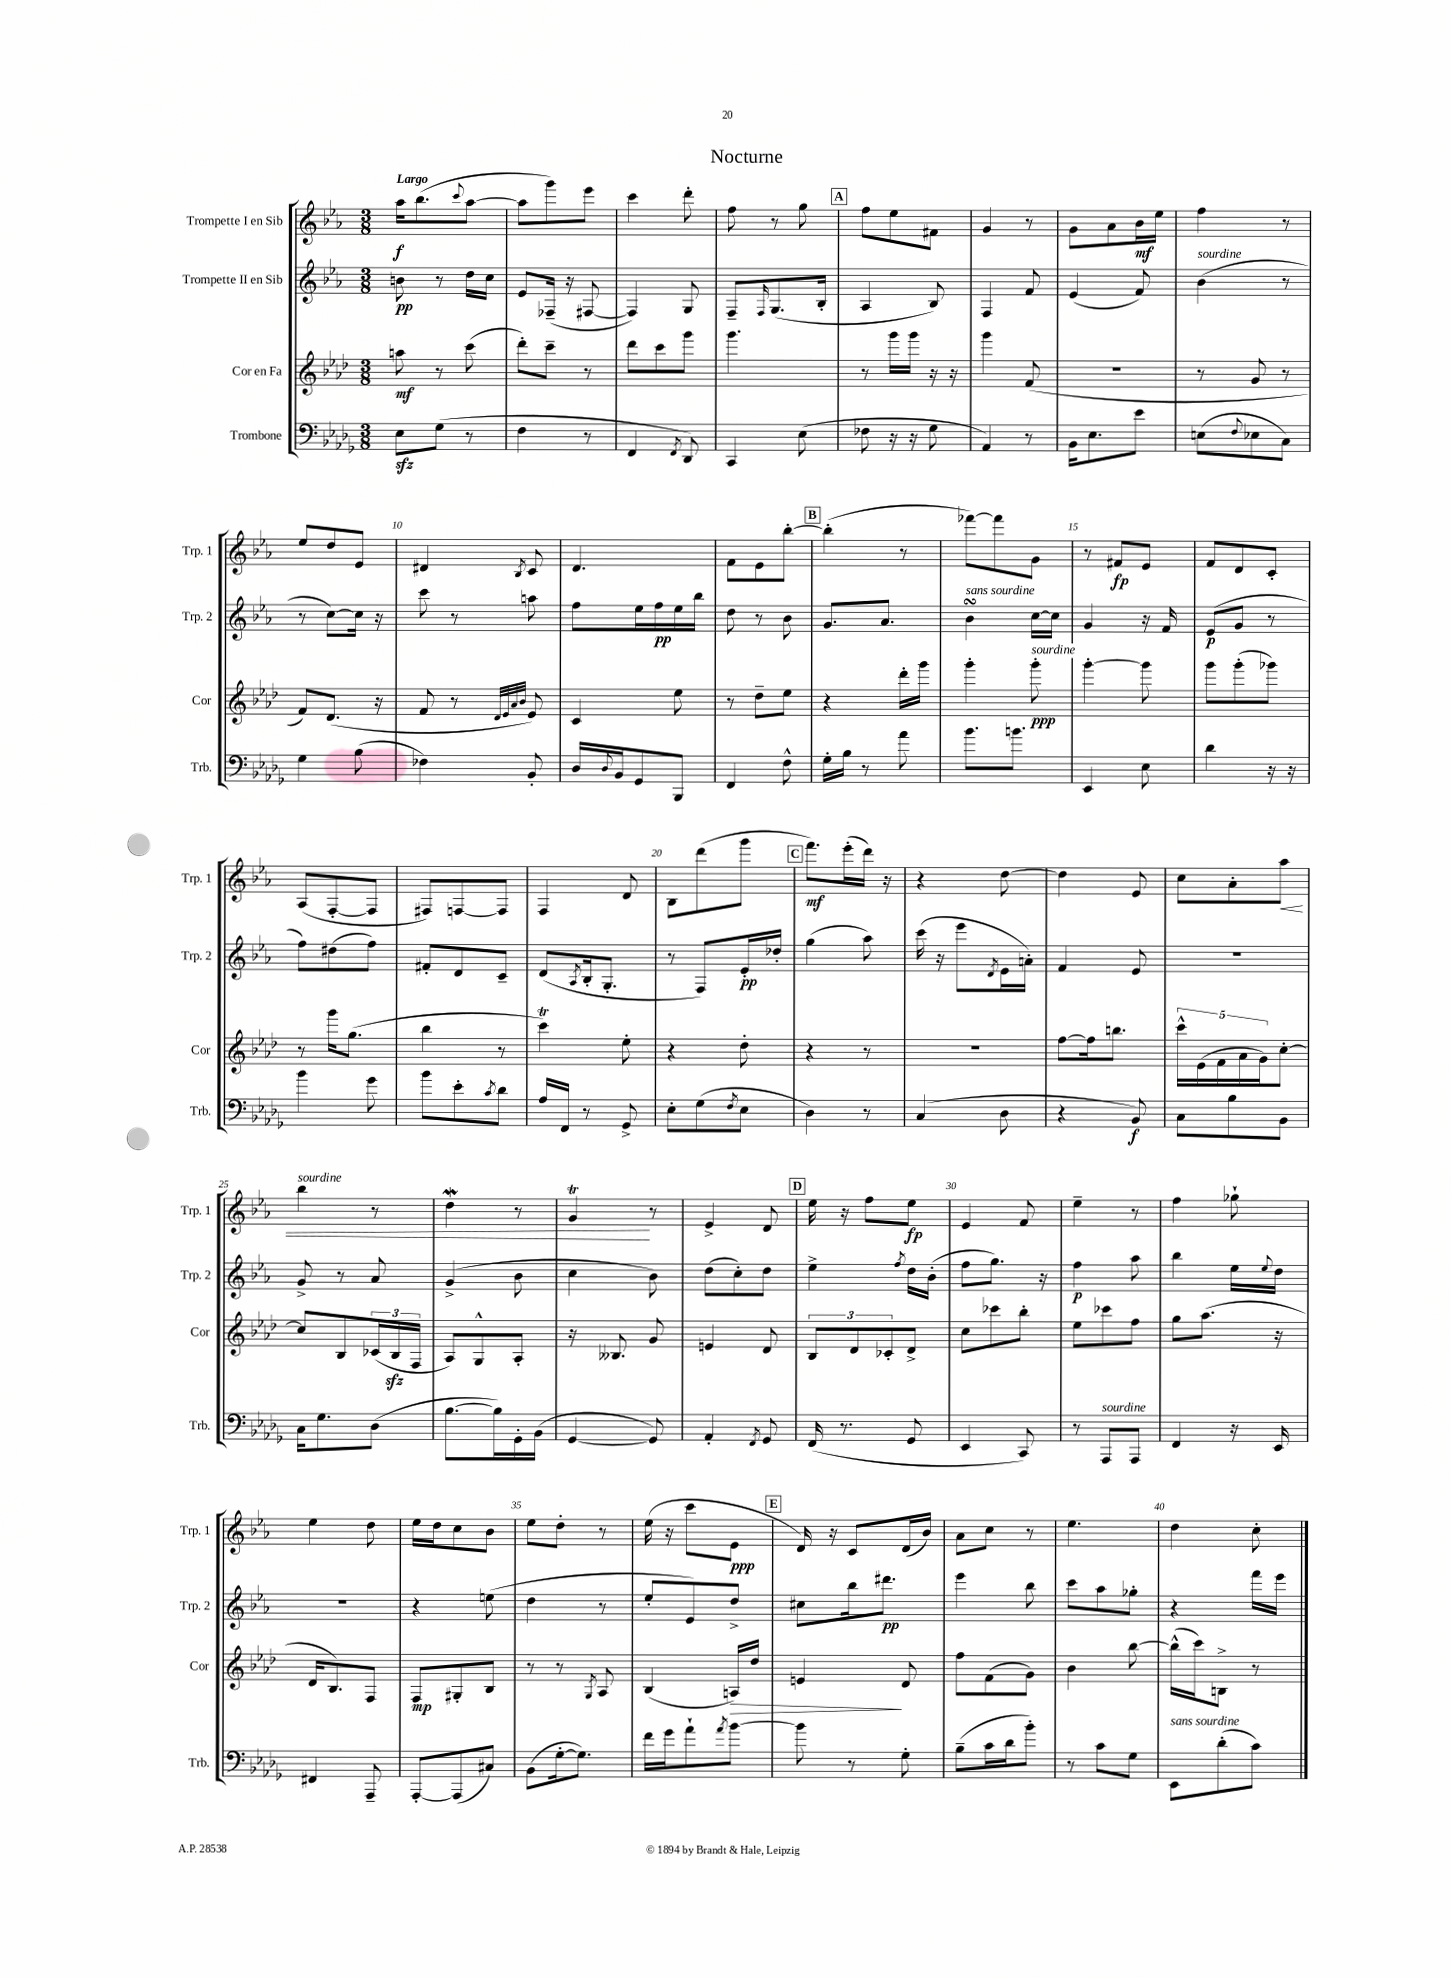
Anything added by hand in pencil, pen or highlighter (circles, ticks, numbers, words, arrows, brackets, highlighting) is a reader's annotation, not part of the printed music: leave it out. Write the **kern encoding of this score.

**kern	**dynam	**kern	**dynam	**kern	**dynam	**kern	**dynam
*part4	*part4	*part3	*part3	*part2	*part2	*part1	*part1
*staff4	*staff4	*staff3	*staff3	*staff2	*staff2	*staff1	*staff1
*I"Trombone	*	*I"Cor en Fa	*	*I"Trompette II en Sib	*	*I"Trompette I en Sib	*
*I'Trb.	*	*I'Cor	*	*I'Trp. 2	*	*I'Trp. 1	*
*clefF4	*	*clefG2	*	*clefG2	*	*clefG2	*
*k[b-e-a-d-g-]	*	*k[b-e-a-d-]	*	*k[b-e-a-]	*	*k[b-e-a-]	*
*M3/8	*	*M3/8	*	*M3/8	*	*M3/8	*
=1	=1	=1	=1	=1	=1	=1	=1
!	!	!	!	!	!	!LO:TX:a:B:t=Largo	!
8E-zz\L	.	8aan\	mf	8bn\	pp	16aa-\KL	f
.	.	.	.	.	.	(8.bb-\	.
(8G-\J	.	8r	.	8r	.	.	.
.	.	.	.	.	.	8qqccc/	.
8r	.	(8ccc\	.	16dd\LL	.	[8aa-\J	.
.	.	.	.	16cc\JJ	.	.	.
=2	=2	=2	=2	=2	=2	=2	=2
4F\	.	8ddd-'\L)	.	8e-/L	.	8aa-\L]	.
.	.	8ccc~\J	.	(16F-X~/Jk	.	8ggg\)	.
.	.	.	.	16r	.	.	.
8r	.	8r	.	[8F#X/	.	8eee-\J	.
=3	=3	=3	=3	=3	=3	=3	=3
4FF/	.	8ddd-\L	.	4F#/])	.	4ccc\	.
.	.	8ccc\	.	.	.	.	.
8qFF/	.	.	.	.	.	.	.
8DD-/)	.	8ggg\J	.	8G/	.	8ddd'\	.
=4	=4	=4	=4	=4	=4	=4	=4
4CC/	.	4.ggg\	.	8F~/L	.	8ff\	.
.	.	.	.	16qqF/	.	.	.
.	.	.	.	(8.G/	.	8r	.
(8E-\	.	.	.	.	.	8gg\	.
.	.	.	.	16B-'/Jk	.	.	.
!!LO:REH:place=s1:t=A
=5	=5	=5	=5	=5	=5	=5	=5
8F-X\	.	8r	.	4A-/	.	8ff\L	.
16r	.	16ggg\LL	.	.	.	8ee-\	.
16r	.	16ggg\JJ	.	.	.	.	.
8G-\	.	16r	.	8B-/)	.	8f#X\J	.
.	.	16r	.	.	.	.	.
=6	=6	=6	=6	=6	=6	=6	=6
4AA-/)	.	4ggg\	.	4F/	.	4g/	.
8r	.	(8f/	.	8f/	.	8r	.
=7	=7	=7	=7	=7	=7	=7	=7
16BB-\KL	.	4.r	.	(4e-/	.	8g\L	.
8.E-\	.	.	.	.	.	.	.
.	.	.	.	.	.	8a-\	.
8e-\J	.	.	.	8f/)	.	16b-\L	mf
.	.	.	.	.	.	16ee-\JJ	.
=8	=8	=8	=8	=8	=8	=8	=8
!	!	!	!	!LO:TX:a:i:t=sourdine	!	!	!
(8En\L	.	8r	.	(4b-\	.	4ff\	.
8qqF/	.	.	.	.	.	.	.
8E-X\	.	8g/	.	.	.	.	.
8C\J)	.	8r	.	8r	.	8r	.
!!LO:LB:g=z
=9	=9	=9	=9	=9	=9	=9	=9
4G-\	.	8f/L)	.	8r	.	8ee-/L	.
.	.	(8.d-/J	.	[8cc\L)	.	8dd/	.
(8B-\	.	.	.	16cc\Jk]	.	8e-/J	.
.	.	16r	.	16r	.	.	.
=10	=10	=10	=10	=10	=10	=10	=10
4F-X\)	.	8f/	.	8ccc\	.	4d#X/	.
.	.	8r	.	8r	.	.	.
.	.	32qqd-/LLL	.	.	.	.	.
.	.	32qqe-/	.	.	.	.	.
.	.	32qqa-/	.	.	.	.	.
.	.	32qqb-/JJJ	.	.	.	8qB-/	.
8BB-'/	.	8e-/)	.	8aan\	.	8c/	.
=11	=11	=11	=11	=11	=11	=11	=11
16D-/LL	.	4c/	.	8ff\L	.	4.d/	.
8qqD-/	.	.	.	.	.	.	.
16BB-/J	.	.	.	.	.	.	.
8GG-/	.	.	.	16ee-\L	.	.	.
.	.	.	.	16ff\	pp	.	.
8BBB-/J	.	8ee-\	.	16ee-\	.	.	.
.	.	.	.	16bb-\JJ	.	.	.
=12	=12	=12	=12	=12	=12	=12	=12
4FF/	.	8r	.	8dd\	.	8f\L	.
.	.	8dd-~\L	.	8r	.	8e-\	.
8F^^\	.	8ee-\J	.	8b-\	.	[8bb-'\J	.
!!LO:REH:place=s1:t=B
=13	=13	=13	=13	=13	=13	=13	=13
16G-'\LL	.	4r	.	8.g/L	.	(4bb-'\]	.
16B-\JJ	.	.	.	.	.	.	.
8r	.	.	.	.	.	.	.
.	.	.	.	8.a-/J	.	.	.
8a-\	.	16ddd-'\LL	.	.	.	8r	.
.	.	16ggg\JJ	.	.	.	.	.
=14	=14	=14	=14	=14	=14	=14	=14
!	!	!	!	!LO:TX:a:i:t=sans sourdine	!	!	!
8.b-\L	.	4ggg'\	.	4b-sSSS\	.	[8fff-X\L)	.
.	.	.	.	.	.	8fff-\]	.
8.bn\J	.	.	.	.	.	.	.
!	!	!LO:TX:a:i:t=sourdine	!	!	!	!	!
.	.	8ggg'\	ppp	[16cc\LL	.	8g\J	.
.	.	.	.	16cc\JJ]	.	.	.
=15	=15	=15	=15	=15	=15	=15	=15
4EE-/	.	[4ggg'\	.	4g/	.	8r	.
.	.	.	.	.	.	8f#X/L	fp
8E-\	.	8ggg\]	.	16r	.	8e-/J	.
.	.	.	.	16f/	.	.	.
=16	=16	=16	=16	=16	=16	=16	=16
4d-\	.	8ggg\L	.	(8e-/L	p	8f/L	.
.	.	(8ggg'\	.	8g/J	.	8d/	.
16r	.	8ggg-X\J)	.	8r	.	8c'/J	.
16r	.	.	.	.	.	.	.
!!LO:LB:g=z
=17	=17	=17	=17	=17	=17	=17	=17
4b-\	.	8r	.	8ff\L)	.	(8A-/L	.
.	.	16ggg\KL	.	(8dd#X\	.	[8F'/	.
.	.	(8.gg\J	.	.	.	.	.
8g-\	.	.	.	8ff\J)	.	8F/J]	.
=18	=18	=18	=18	=18	=18	=18	=18
8b-\L	.	4bb-\	.	8f#X'/L	.	8F#X/L)	.
8e-'\	.	.	.	8d/	.	[8Fn/	.
8qc/	.	.	.	.	.	.	.
8d-\J	.	8r	.	8c~/J	.	8F/J]	.
=19	=19	=19	=19	=19	=19	=19	=19
16A-/LL	.	4ccct\)	.	(8d/L	.	4F/	.
16FF/JJ	.	.	.	.	.	.	.
.	.	.	.	8qA-/	.	.	.
8r	.	.	.	16B-'/k	.	.	.
.	.	.	.	8.G'/J	.	.	.
8GG-^/	.	8ee-'\	.	.	.	8d/	.
=20	=20	=20	=20	=20	=20	=20	=20
8E-'\L	.	4r	.	8r	.	8B-\L	.
(8G-\	.	.	.	8F/L)	.	(8ddd\	.
8qF/	.	.	.	.	.	.	.
8E-\J	.	8dd-'\	.	16e-'/L	pp	8ggg\J	.
.	.	.	.	16dd-X'/JJ	.	.	.
!!LO:REH:place=s1:t=C
=21	=21	=21	=21	=21	=21	=21	=21
4D-\)	.	4r	.	(4gg\	.	8.fff\L)	mf
.	.	.	.	.	.	(16eee-'\L	.
8r	.	8r	.	8aa-\)	.	16ddd\JJ)	.
.	.	.	.	.	.	16r	.
=22	=22	=22	=22	=22	=22	=22	=22
(4C/	.	4.r	.	(16ccc\	.	4r	.
.	.	.	.	16r	.	.	.
.	.	.	.	8eee-\L	.	.	.
.	.	.	.	8qd/	.	.	.
8D-\	.	.	.	16e-\L	.	[8dd\	.
.	.	.	.	16an'\JJ)	.	.	.
=23	=23	=23	=23	=23	=23	=23	=23
4r	.	[8ff\L	.	4f/	.	4dd\]	.
.	.	16ff\k]	.	.	.	.	.
.	.	8.bbn\J	.	.	.	.	.
8BB-/)	f	.	.	8e-/	.	8e-/	.
=24	=24	=24	=24	=24	=24	=24	=24
8C\L	.	20ccc^^\LL	.	4.r	.	8cc\L	.
.	.	(20e-\	.	.	.	.	.
.	.	20f\	.	.	.	.	.
8B-\	.	.	.	.	.	8a-'\	.
.	.	20a-\	.	.	.	.	.
.	.	20g\J)	.	.	.	.	.
!	!	!	!	!	!	!	!LO:HP:b
8BB-\J	.	[8cc'\J	.	.	.	8aa-\J	<
!!LO:LB:g=z
=25	=25	=25	=25	=25	=25	=25	=25
!	!	!	!	!	!	!LO:TX:a:i:t=sourdine	!
16C\KL	.	8cc/L]	.	8g^/	.	4bb-\	.
8.G-\	.	.	.	.	.	.	.
.	.	8B-/	.	8r	.	.	.
(8D-\J	.	(24c-X/L	.	8a-/	.	8r	.
.	.	24B-zz/	.	.	.	.	.
.	.	24F/JJ	.	.	.	.	.
=26	=26	=26	=26	=26	=26	=26	=26
[8.B-\L	.	8A-/L)	.	(4g^/	.	4ddW\	.
.	.	8G^^/	.	.	.	.	.
16B-\L])	.	.	.	.	.	.	.
16GG-'\	.	8A-'/J	.	8b-\	.	8r	.
(16BB-\JJ	.	.	.	.	.	.	.
=27	=27	=27	=27	=27	=27	=27	=27
[4GG-/	.	16r	.	4cc\	.	4gt/	.
.	.	8.B--X/	.	.	.	.	.
8GG-/])	.	8g/	.	8b-\)	.	8r	[
=28	=28	=28	=28	=28	=28	=28	=28
4AA-'/	.	4en/	.	(8dd\L	.	4e-^/	.
.	.	.	.	8cc'\)	.	.	.
8qFF/	.	.	.	.	.	.	.
8GG-/	.	8d-/	.	8dd\J	.	8d/	.
!!LO:REH:place=s1:t=D
=29	=29	=29	=29	=29	=29	=29	=29
(16FF/	.	12B-/L	.	4ee-^\	.	16ee-\	.
8.r	.	.	.	.	.	16r	.
.	.	12d-/	.	.	.	.	.
.	.	.	.	.	.	8ff\L	.
.	.	12c-X'/	.	.	.	.	.
.	.	.	.	8qff/	.	.	.
8GG-/	.	8d-^/J	.	16dd\LL	.	8ee-\J	fp
.	.	.	.	(16b-'\JJ	.	.	.
=30	=30	=30	=30	=30	=30	=30	=30
4EE-/	.	8cc\L	.	8ff\L	.	4e-/	.
.	.	8ccc-X\	.	8.gg\J)	.	.	.
8CC/)	.	8bb-'\J	.	.	.	8f/	.
.	.	.	.	16r	.	.	.
=31	=31	=31	=31	=31	=31	=31	=31
8r	.	8ee-\L	.	4ff\	p	4ee-~\	.
!LO:TX:a:i:t=sourdine	!	!	!	!	!	!	!
8AAA-/L	.	8ccc-X\	.	.	.	.	.
8AAA-/J	.	8ff\J	.	8aa-\	.	8r	.
=32	=32	=32	=32	=32	=32	=32	=32
4FF/	.	8gg\L	.	4bb-\	.	4ff\	.
.	.	(8.aa-\J	.	.	.	.	.
16r	.	.	.	16ee-\LL	.	8gg-X`\	.
.	.	.	.	8qqee-/	.	.	.
16EE-/	.	16r	.	16dd\JJ	.	.	.
!!LO:LB:g=z
=33	=33	=33	=33	=33	=33	=33	=33
4FF#X/	.	16d-/KL	.	4.r	.	4ee-\	.
.	.	8.B-/)	.	.	.	.	.
8AAA-~/	.	8F/J	.	.	.	8dd\	.
=34	=34	=34	=34	=34	=34	=34	=34
[8AAA-'/L	.	8F/L	mp	4r	.	16ee-\LL	.
.	.	.	.	.	.	16dd\J	.
(8AAA-/]	.	8G#X'/	.	.	.	8cc\	.
8C#X/J)	.	8B-/J	.	(8een\	.	8b-\J	.
=35	=35	=35	=35	=35	=35	=35	=35
(8BB-\L	.	8r	.	4dd\	.	8ee-\L	.
[16G-'\k	.	8r	.	.	.	8dd'\J	.
8.G-\J])	.	.	.	.	.	.	.
.	.	8qG/	.	.	.	.	.
.	.	8A-/	.	8r	.	8r	.
=36	=36	=36	=36	=36	=36	=36	=36
16f\LL	.	(4B-/	.	8ee-'/L	.	(16ee-\	.
16g-\J	.	.	.	.	.	16r	.
8a-`\	.	.	.	8e-/)	.	8ccc\L	.
8qa-/	.	.	.	.	.	.	.
!	!	!	!LO:HP:b	!	!	!	!
[8b-\J	.	16An/LL)	>	8dd^/J	.	8e-\J	ppp
.	.	16dd-/JJ	.	.	.	.	.
!!LO:REH:place=s1:t=E
=37	=37	=37	=37	=37	=37	=37	=37
8b-\]	.	4en/	.	8cc#X\L	.	16d/)	.
.	.	.	.	.	.	16r	.
8r	.	.	.	16bb-\k	.	8c/L	.
.	.	.	.	8.ddd#X\J	pp	.	.
8G-'\	.	8d-/	]	.	.	(16d/L	.
.	.	.	.	.	.	16b-/JJ)	.
=38	=38	=38	=38	=38	=38	=38	=38
(8B-~\L	.	8ff\L	.	4eee-\	.	8a-\L	.
16c\L	.	(8f\	.	.	.	8cc\J	.
16d-\J	.	.	.	.	.	.	.
8b-'\J)	.	8g\J)	.	8bb-\	.	8r	.
=39	=39	=39	=39	=39	=39	=39	=39
8r	.	4b-\	.	8ccc\L	.	4.ee-\	.
8c\L	.	.	.	8aa-\	.	.	.
8G-\J	.	[8bb-\	.	8gg-X'\J	.	.	.
=40	=40	=40	=40	=40	=40	=40	=40
!LO:TX:a:i:t=sans sourdine	!	!	!	!	!	!	!
8EE-\L	.	(16bb-^^\LL]	.	4r	.	4dd\	.
.	.	16ccc\J)	.	.	.	.	.
(8d-'\	.	8Bn^\J	.	.	.	.	.
8c\J)	.	8r	.	16fff\LL	.	8cc'\	.
.	.	.	.	16eee-\JJ	.	.	.
==	==	==	==	==	==	==	==
*-	*-	*-	*-	*-	*-	*-	*-
